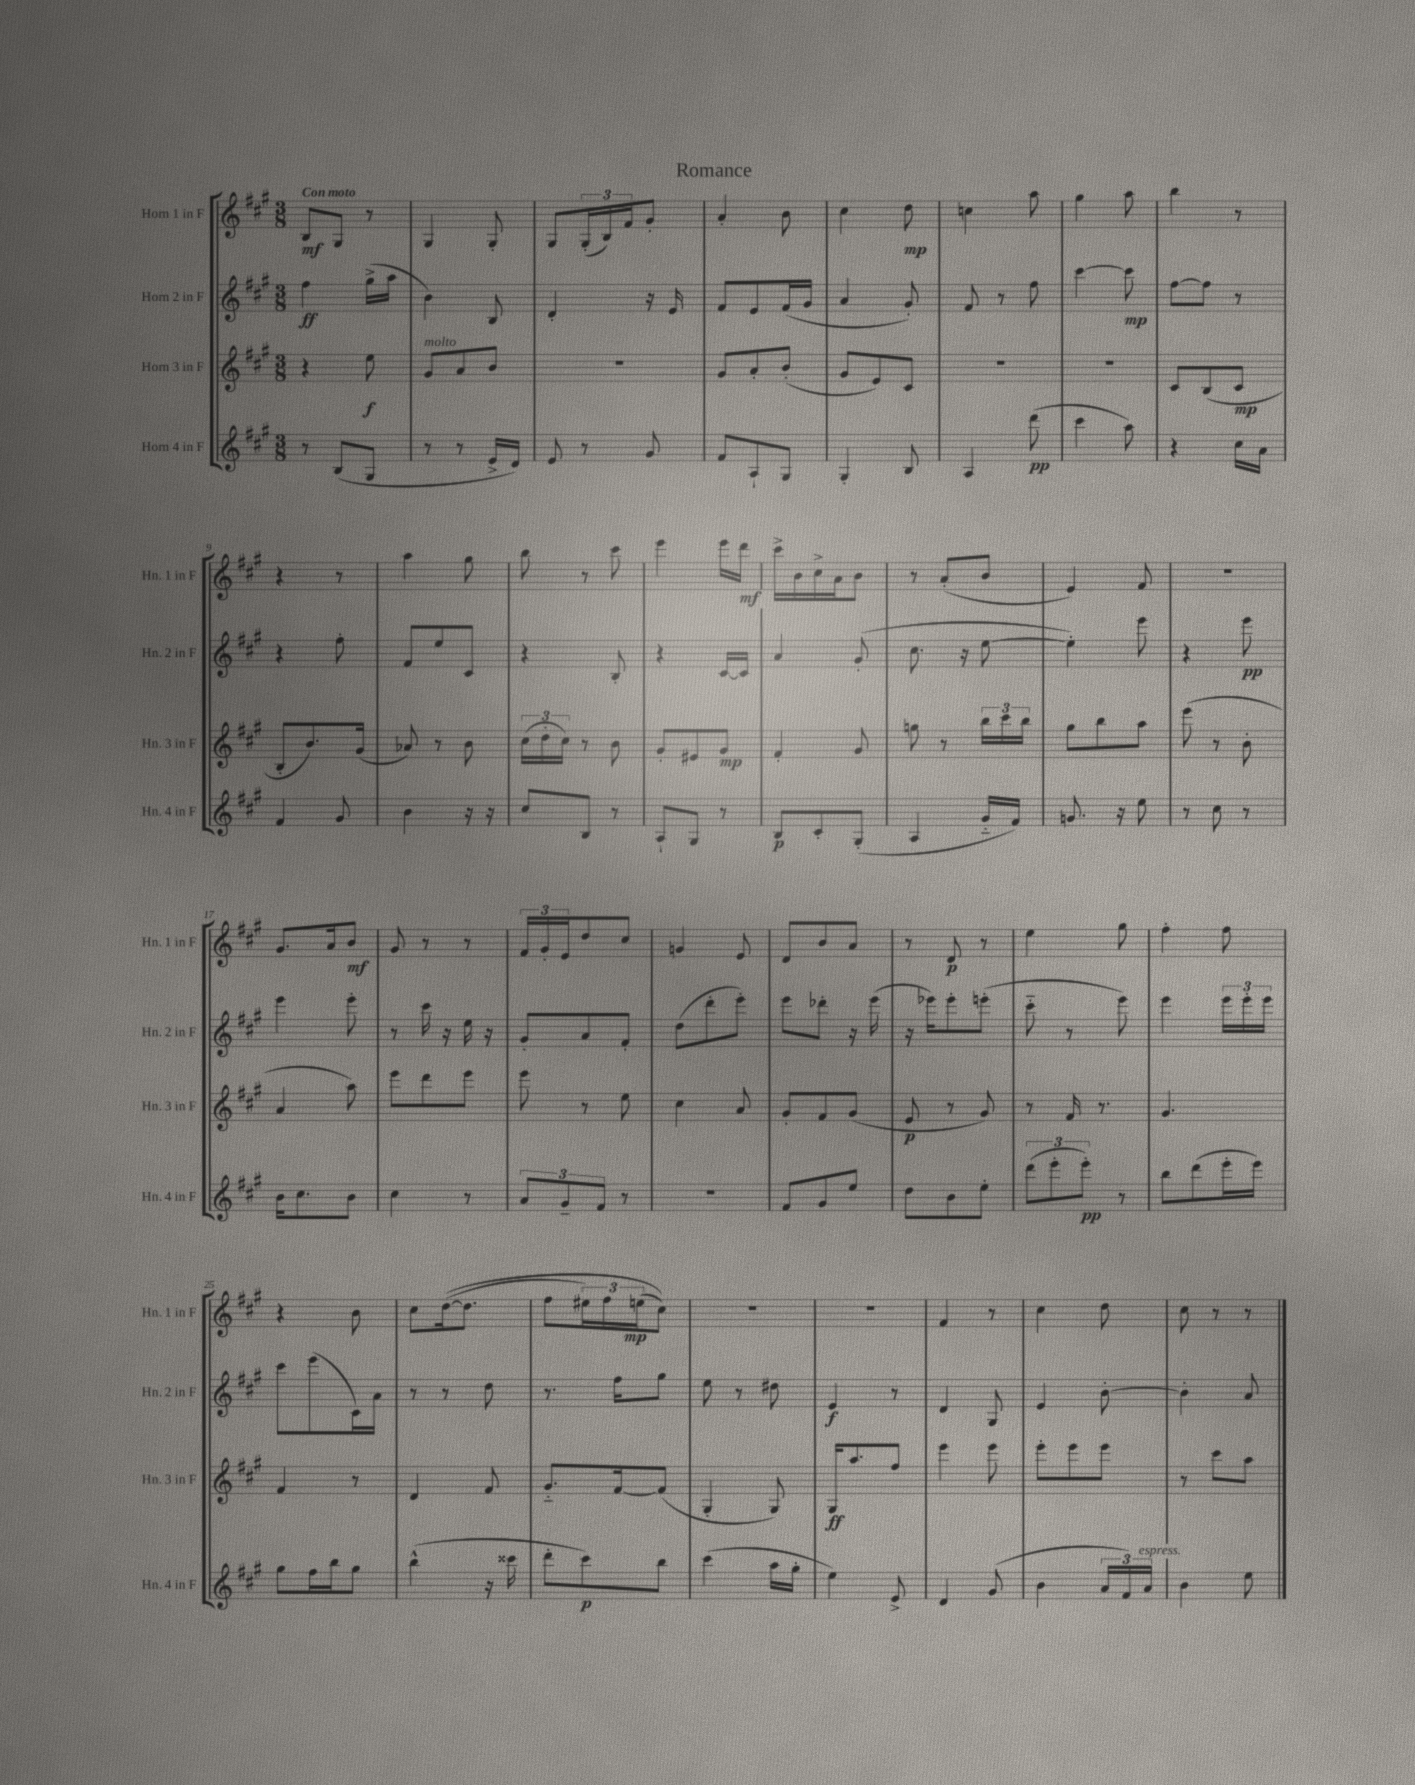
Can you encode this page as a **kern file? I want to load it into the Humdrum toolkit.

**kern	**kern	**kern	**kern
*staff4	*staff3	*staff2	*staff1
*clefG2	*clefG2	*clefG2	*clefG2
*k[f#c#g#]	*k[f#c#g#]	*k[f#c#g#]	*k[f#c#g#]
*M3/8	*M3/8	*M3/8	*M3/8
8r	4r	4ff#	8B
(8B	.	.	8G#
8G#	8ee	(16gg#^	8r
.	.	16aa	.
=	=	=	=
8r	8g#	4b)	4G#
8r	8a	.	.
16e^	8b	8B	8G#'
16d)	.	.	.
=	=	=	=
8e	4.r	4d'	8G#
8r	.	.	(24G#'
.	.	.	24B)
.	.	.	24f#
8g#	.	16r	8g#'
.	.	16e	.
=	=	=	=
8f#	8g#	8f#	4a'
8A`	8a'	8e	.
8G#	(8b'	(16f#	8b
.	.	16g#	.
=	=	=	=
4G#'	8g#	4a	4cc#
.	8e)	.	.
8B	8c#	8g#')	8dd
=	=	=	=
4A	4.r	8f#	4cc
.	.	8r	.
(8ddd	.	8ff#	8aa
=	=	=	=
4ccc#	4.r	[4ccc#	4gg#
8aa)	.	8ccc#]	8aa
=	=	=	=
4r	8c#	[8ff#	4bb
.	(8B	8ff#]	.
16cc#	8c#	8r	8r
16a	.	.	.
=	=	=	=
4f#	8B'	4r	4r
.	8.b)	.	.
8g#	.	8ff#'	8r
.	(16g#	.	.
=	=	=	=
4b	8a-)	8f#	4aa
.	8r	8ee	.
16r	8b	8c#	8gg#
16r	.	.	.
=	=	=	=
8cc#	(24cc#	4r	8bb
.	24dd'	.	.
.	24cc#)	.	.
8B	8r	.	8r
8r	8b	8B'	8ccc#
=	=	=	=
8A`	8g#'	4r	4eee
8G#	8e#	.	.
8r	8g#	[16c#	16eee
.	.	16c#]	16ddd
=	=	=	=
8B	4f#'	4a	16ccc#^
.	.	.	16b
8c#'	.	.	16cc#^
.	.	.	16a
(8G#'	8g#	(8g#'	8b
=	=	=	=
4A	8gg	8.cc#	8r
.	8r	.	(8a'
.	.	16r	.
16g#'~	24bb	[8ee	8b
.	24ccc#	.	.
16f#)	.	.	.
.	24bb	.	.
=	=	=	=
8.g	8gg#	4ee'])	4e)
.	8bb	.	.
16r	.	.	.
8ee	8aa	8eee	8f#
=	=	=	=
8r	(8eee	4r	4.r
8cc#	8r	.	.
8r	8b'	8eee	.
=	=	=	=
16b	4a	4eee	8.g#
8.cc#	.	.	.
.	.	.	16a
8b	8aa)	8eee'	8b
=	=	=	=
4cc#	8eee	8r	8g#
.	8ddd	16ccc#	8r
.	.	16r	.
8r	8eee	16ee	8r
.	.	16r	.
=	=	=	=
12a	8eee	8g#'	24f#
.	.	.	24g#'
12g#~	.	.	24e
.	8r	8a	8dd
12f#	.	.	.
8r	8ee	8f#'	8cc#
=	=	=	=
4.r	4cc#	(8dd	4g
.	.	8ddd'	.
.	8a	8eee')	8e
=	=	=	=
8f#	8g#'	8eee	8d
8g#	8f#	8ddd-'	8b
8ee	(8g#	16r	8a
.	.	(16eee	.
=	=	=	=
8dd	8e	16r	8r
.	.	16eee-)	.
8b	8r	8eee-'	8d
8ee'	8g#)	(8eee'	8r
=	=	=	=
(12ddd	8r	8ccc#'~	4ee
12eee'	.	.	.
.	16f#	8r	.
12eee')	.	.	.
.	8.r	.	.
8r	.	8eee)	8gg#
=	=	=	=
8bb	4.g#	4eee	4ff#'
(8ddd	.	.	.
16eee'	.	24eee	8ff#
.	.	24eee'	.
16eee)	.	.	.
.	.	24eee	.
=	=	=	=
8gg#	4f#	8ccc#	4r
16ff#	.	(8eee	.
16bb	.	.	.
8gg#	8r	16c#)	8b
.	.	16a	.
=	=	=	=
(4bb^^	4d	8r	8cc#
.	.	8r	&(([16dd
.	.	.	8.dd]
16r	8f#	8dd	.
16ccc##	.	.	.
=	=	=	=
8ddd'	8.g#'~	8.r	8ff#
8ccc#)	.	.	24ee#)
.	.	.	24ff#
.	[16f#	16ff#	.
.	.	.	(24ee
8bb	(8f#]	8gg#	8cc#)&)
=	=	=	=
(4ccc#	4G#'	8ee	4.r
.	.	8r	.
16aa	8G#)	8dd#	.
16gg#'	.	.	.
=	=	=	=
4ee)	16G#	4e	4.r
.	8.aa	.	.
8e^	8ff#	8r	.
=	=	=	=
4d	4eee	4d	4f#
(8g#	8eee	8G#	8r
=	=	=	=
4b	8eee'	4e	4cc#
.	8eee	.	.
24a	8eee	[8b'	8dd
24f#)	.	.	.
24a	.	.	.
=	=	=	=
4b	8r	4b']	8cc#
.	8ccc#	.	8r
8ee	8aa	8a	8r
==	==	==	==
*-	*-	*-	*-
